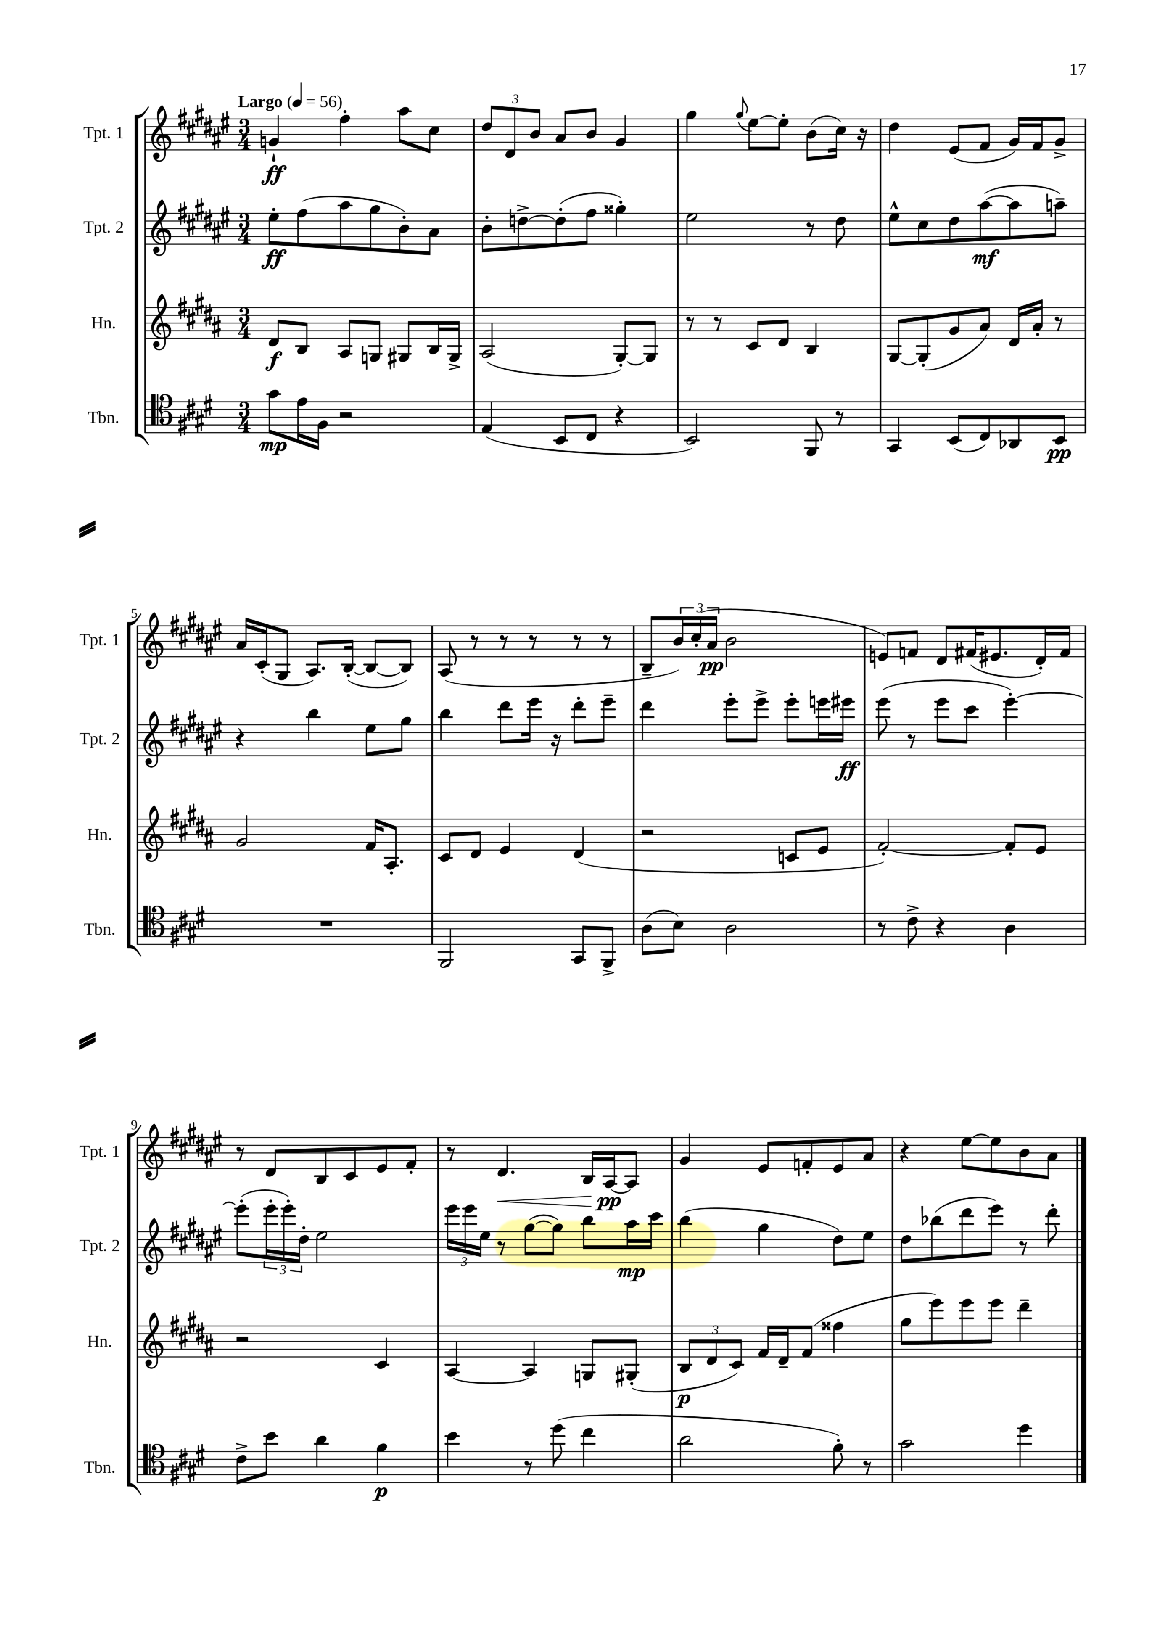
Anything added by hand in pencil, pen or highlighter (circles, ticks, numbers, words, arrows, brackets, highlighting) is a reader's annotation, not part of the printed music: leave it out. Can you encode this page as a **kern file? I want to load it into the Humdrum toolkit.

**kern	**dynam	**kern	**dynam	**kern	**dynam	**kern	**dynam
*part4	*part4	*part3	*part3	*part2	*part2	*part1	*part1
*staff4	*staff4	*staff3	*staff3	*staff2	*staff2	*staff1	*staff1
*I"Tbn.	*	*I"Hn.	*	*I"Tpt. 2	*	*I"Tpt. 1	*
*I'Tbn.	*	*I'Hn.	*	*I'Tpt. 2	*	*I'Tpt. 1	*
*clefC4	*	*clefG2	*	*clefG2	*	*clefG2	*
*k[f#c#g#d#]	*	*k[f#c#g#d#a#]	*	*k[f#c#g#d#a#e#]	*	*k[f#c#g#d#a#e#]	*
*M3/4	*	*M3/4	*	*M3/4	*	*M3/4	*
*MM56	*	*MM56	*	*MM56	*	*MM56	*
=1	=1	=1	=1	=1	=1	=1	=1
!	!	!	!	!	!	!LO:TX:a:B:t=Largo	!
8g#\L	mp	8d#/L	f	8ee#'\L	ff	4gn`/	ff
16e\L	.	8B/J	.	(8ff#\	.	.	.
16F#\JJ	.	.	.	.	.	.	.
2r	.	8A#/L	.	8aa#\	.	4ff#'\	.
.	.	8Gn/J	.	8gg#\	.	.	.
.	.	8G#X/L	.	8b'\)	.	8aa#\L	.
.	.	16B/L	.	8a#\J	.	8cc#\J	.
.	.	16G#^/JJ	.	.	.	.	.
=2	=2	=2	=2	=2	=2	=2	=2
(4E/	.	(2A#/	.	8b'\L	.	12dd#/L	.
.	.	.	.	.	.	12d#/	.
.	.	.	.	[8ddn^\	.	.	.
.	.	.	.	.	.	12b/J	.
8BB/L	.	.	.	(8dd'\]	.	8a#/L	.
8C#/J	.	.	.	8ff#\J	.	8b/J	.
4r	.	[8G#'/L)	.	4gg##X'\)	.	4g#/	.
.	.	8G#/J]	.	.	.	.	.
=3	=3	=3	=3	=3	=3	=3	=3
2BB/)	.	8r	.	2ee#\	.	4gg#\	.
.	.	8r	.	.	.	.	.
.	.	.	.	.	.	8qqgg#/	.
.	.	8c#/L	.	.	.	[8ee#\L	.
.	.	8d#/J	.	.	.	8ee#'\J]	.
8FF#/	.	4B/	.	8r	.	(8b\L	.
8r	.	.	.	8dd#\	.	16cc#\Jk)	.
.	.	.	.	.	.	16r	.
=4	=4	=4	=4	=4	=4	=4	=4
4GG#/	.	[8G#/L	.	8ee#^^\L	.	4dd#\	.
.	.	(8G#'/]	.	8cc#\	.	.	.
(8BB/L	.	8g#/	.	8dd#\	.	(8e#/L	.
8C#/)	.	8a#/J)	.	([8aa#\	mf	8f#/J	.
8AA-X/	.	16d#/LL	.	8aa#\]	.	16g#/LL)	.
.	.	16a#'/JJ	.	.	.	16f#/J	.
8BB/J	pp	8r	.	8aan~\J)	.	8g#^/J	.
!!LO:LB:g=z
=5	=5	=5	=5	=5	=5	=5	=5
2.r	.	2g#/	.	4r	.	16a#/LL	.
.	.	.	.	.	.	(16c#'/J	.
.	.	.	.	.	.	8G#/J	.
.	.	.	.	4bb\	.	8.A#/L)	.
.	.	.	.	.	.	([16B'/Jk	.
.	.	16f#/KL	.	8ee#\L	.	8B/L_	.
.	.	8.A#'/J	.	.	.	.	.
.	.	.	.	8gg#\J	.	8B/J])	.
=6	=6	=6	=6	=6	=6	=6	=6
2FF#/	.	8c#/L	.	4bb\	.	(8A#/	.
.	.	8d#/J	.	.	.	8r	.
.	.	4e/	.	8ddd#\L	.	8r	.
.	.	.	.	16eee#\Jk	.	8r	.
.	.	.	.	16r	.	.	.
8GG#/L	.	(4d#/	.	8ddd#'\L	.	8r	.
8FF#^/J	.	.	.	8eee#~\J	.	8r	.
=7	=7	=7	=7	=7	=7	=7	=7
(8A\L	.	2r	.	4ddd#\	.	8B~/L	.
8B\J)	.	.	.	.	.	24b/L)	.
.	.	.	.	.	.	(24cc#'/	.
.	.	.	.	.	.	24a#/JJ	pp
2A\	.	.	.	8eee#'\L	.	2b\	.
.	.	.	.	8eee#^\J	.	.	.
.	.	8cn/L	.	8eee#'\L	.	.	.
.	.	8e/J	.	16eeen\L	.	.	.
.	.	.	.	16eee#X\JJ	ff	.	.
=8	=8	=8	=8	=8	=8	=8	=8
8r	.	[2f#'/)	.	(8eee#\	.	8en/L)	.
8c#^\	.	.	.	8r	.	8fn/J	.
4r	.	.	.	8eee#\L	.	8d#/L	.
.	.	.	.	8ccc#\J	.	(16f#X/K	.
.	.	.	.	.	.	8.e#X/	.
4A\	.	8f#'/L]	.	[4eee#'\)	.	.	.
.	.	8e/J	.	.	.	16d#'/L)	.
.	.	.	.	.	.	16f#/JJ	.
!!LO:LB:g=z
=9	=9	=9	=9	=9	=9	=9	=9
8c#^\L	.	2r	.	(8eee#'\L]	.	8r	.
8b\J	.	.	.	24eee#'\L	.	8d#/L	.
.	.	.	.	24eee#'\)	.	.	.
.	.	.	.	24dd#'\JJ	.	.	.
4a\	.	.	.	2ee#\	.	8B/	.
.	.	.	.	.	.	8c#/	.
4f#\	p	4c#/	.	.	.	8e#/	.
.	.	.	.	.	.	8f#'/J	.
=10	=10	=10	=10	=10	=10	=10	=10
4b\	.	[4A#/	.	24eee#\LL	.	8r	.
.	.	.	.	24eee#\	.	.	.
.	.	.	.	24ee#\JJ	.	.	.
!	!	!	!	!	!	!	!LO:HP:b
.	.	.	.	8r	.	4.d#/	<
8r	.	4A#/]	.	([8gg#\L	.	.	.
(8dd#\	.	.	.	8gg#\J])	.	.	.
4cc#\	.	8Gn/L	.	8bb\L	.	16B/LL	.
.	.	.	.	.	.	[16A#/J	pp
.	.	(8G#X'/J	.	16aa#\L	mp	8A#/J]	[
.	.	.	.	16ccc#\JJ	.	.	.
=11	=11	=11	=11	=11	=11	=11	=11
2a\	.	12B/L	p	(4bb\	.	4g#/	.
.	.	12d#/	.	.	.	.	.
.	.	12c#/J)	.	.	.	.	.
.	.	16f#/LL	.	4gg#\	.	8e#/L	.
.	.	16d#~/J	.	.	.	.	.
.	.	(8f#/J	.	.	.	8fn'/	.
8f#'\)	.	4ff##X\	.	8dd#\L)	.	8e#/	.
8r	.	.	.	8ee#\J	.	8a#/J	.
=12	=12	=12	=12	=12	=12	=12	=12
2g#\	.	8gg#\L	.	8dd#\L	.	4r	.
.	.	8eee\)	.	(8bb-X\	.	.	.
.	.	8eee\	.	8ddd#\	.	[8ee#\L	.
.	.	8eee\J	.	8eee#\J)	.	8ee#\]	.
4dd#\	.	4ddd#~\	.	8r	.	8b\	.
.	.	.	.	8ddd#'\	.	8a#\J	.
==	==	==	==	==	==	==	==
*-	*-	*-	*-	*-	*-	*-	*-
